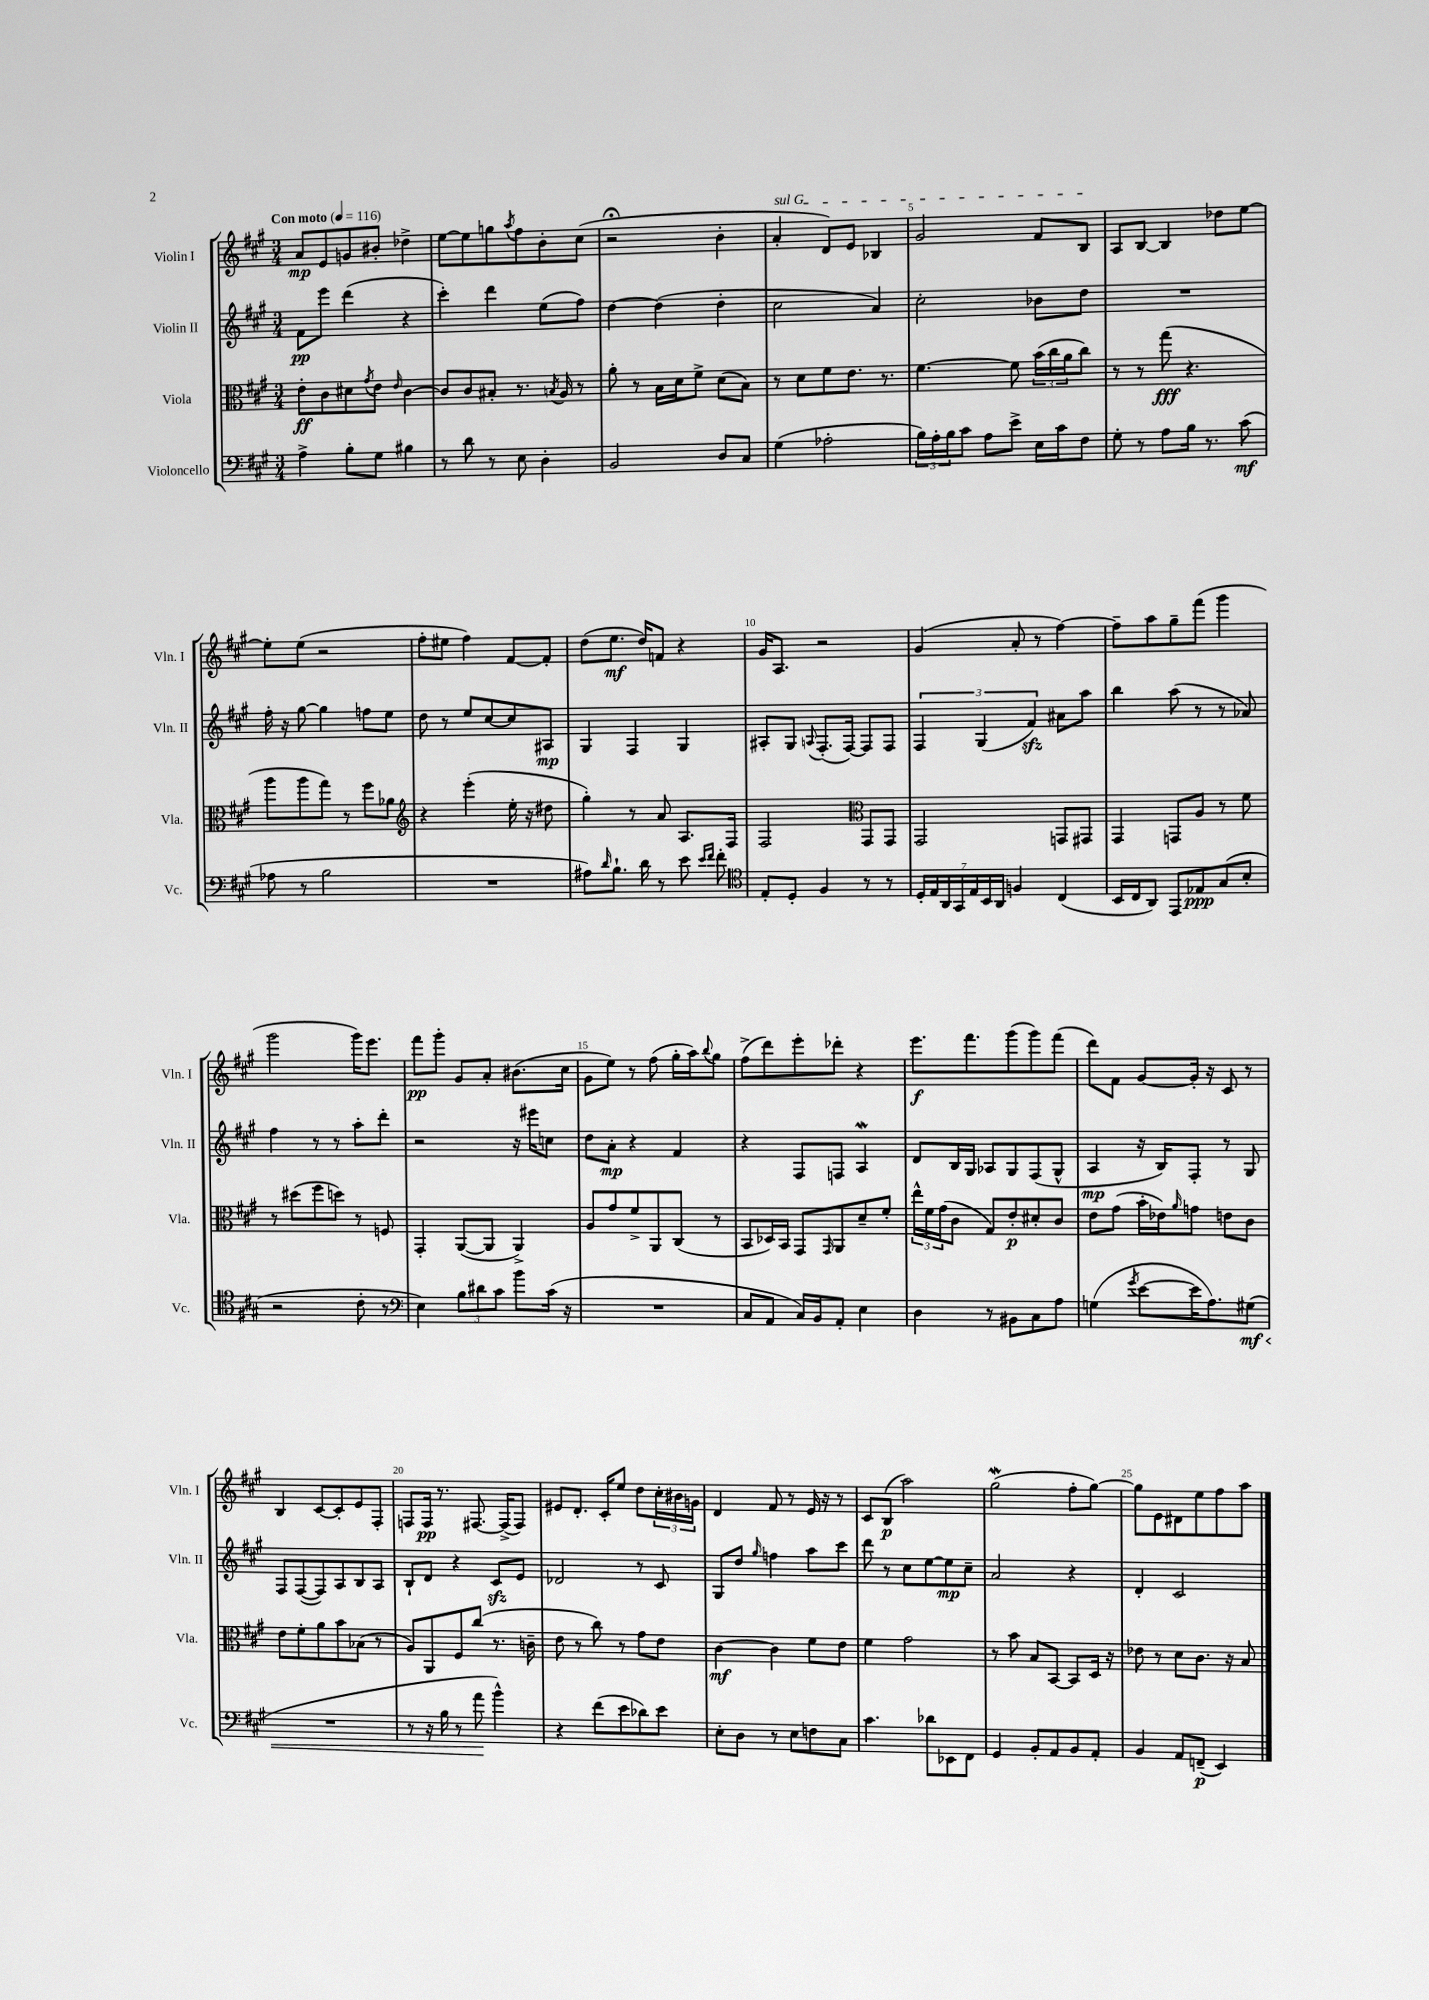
<<
\new StaffGroup <<
\new Staff = "s0" \with { instrumentName = "Violin I" shortInstrumentName = "Vln. I" } {
    \clef treble \key a \major \numericTimeSignature \time 3/4 \tempo "Con moto" 4 = 116
    a'8\mp e'8 g'8 bis'8-. des''4-> |
    e''8~ e''8 g''8 \acciaccatura { a''8 } fis''8 b'8-. cis''8( |
    r2\fermata b'4-. |
    \once \override TextSpanner.bound-details.left.text = \markup { \italic "sul G" } a'4-.\startTextSpan d'8) e'8 bes4 |
    gis'2 fis'8 b8\stopTextSpan |
    a8 b8~ b4 des''8 e''8~ |
    e''8-. e''8( r2 |
    fis''8-. eis''8 fis''4) fis'8~ fis'8-. |
    d''8( e''8.\mf d''16) f'8 r4 |
    gis'16 a8. r2 |
    gis'4( a'8-. r8 fis''4~) |
    fis''8-- a''8 gis''8-- fis'''8( gis'''4 |
    gis'''2 gis'''16) e'''8. |
    fis'''8\pp gis'''8-. gis'8 a'8-. bis'8.( cis''16 |
    gis'8 e''8) r8 fis''8( gis''16-. a''16) \appoggiatura { b''8 } gis''8 |
    fis''8->( d'''8) e'''8-. des'''8-. r4 |
    e'''8.\f fis'''8. gis'''8( gis'''8) fis'''8( |
    d'''8) fis'8 gis'8~ gis'16-. r16 cis'8 r8 |
    b4 cis'8~ cis'8-. e'8 fis8-. |
    f8 f16\pp r8. fis8.~ fis16->( fis8) |
    eis'8 d'8.-. cis'16-. e''8 d''8 \tuplet 3/2 { cis''16-. bis'16 g'16 } |
    d'4 fis'8 r8 e'16 r16 r8 |
    cis'8 b8\p( a''2) |
    gis''2\mordent( fis''8-. gis''8~) |
    gis''8 e'8 dis'8 e''8 fis''8 a''8 \bar "|." |
}
\new Staff = "s1" \with { instrumentName = "Violin II" shortInstrumentName = "Vln. II" } {
    \clef treble \key a \major \numericTimeSignature \time 3/4
    fis'8\pp e'''8 d'''4( r4 |
    cis'''4-.) d'''4 e''8( fis''8) |
    d''4~ d''4( d''4-. |
    cis''2 a'4) |
    cis''2-. bes'8 d''8 |
    R2. |
    fis''16-. r16 gis''8~ gis''4 f''8 e''8 |
    d''8 r8 e''8 cis''8~ cis''8 ais8\mp |
    gis4 fis4 gis4 |
    ais8-. gis8 \appoggiatura { a8 } fis8.-.( fis16~) fis8 fis8 |
    \tuplet 3/2 { fis4 gis4( fis'4\sfz) } ais'8 a''8 |
    b''4 a''8( r8 r8 aes'8) |
    fis''4 r8 r8 a''8-. d'''8-. |
    r2 r16 eis'''16 c''8 |
    d''8 a'8-.\mp r4 fis'4 |
    r4 fis8 f8 a4\mordent |
    d'8 b16 gis16 aes8 gis8 fis8( gis8-^ |
    a4\mp r16 b16) fis8-. r8 gis8 |
    fis8 fis8~( fis8) a8 b8 a8 |
    b8-! d'8 r4 cis'8\sfz e'8 |
    des'2 r8 cis'8 |
    gis8 d''8 \grace { gis''16 } f''4 a''8 cis'''8 |
    d'''8 r8 cis''8 e''8~ e''8\mp cis''8-- |
    a'2 r4 |
    d'4-. cis'2 \bar "|." |
}
\new Staff = "s2" \with { instrumentName = "Viola" shortInstrumentName = "Vla." } {
    \clef alto \key a \major \numericTimeSignature \time 3/4
    e'8-.\ff cis'8 dis'8 \acciaccatura { gis'8 } e'8 \grace { e'16 } cis'4~ |
    cis'8 cis'8 bis8-. r8. \acciaccatura { b8 } a16 r8 |
    a'8-. r8 b16 d'16 fis'8-> d'8( b8) |
    r8 d'8 fis'8 e'8. r8. |
    fis'4.~ fis'8 \tuplet 3/2 { b'16( cis''16 a'16 } cis''8) |
    r8 r8 gis''8\fff( r4. |
    a''8 a''8 gis''8) r8 fis''8 aes'8 |
    \clef treble r4 e'''4-.( e''16-. r16 dis''8 |
    gis''4-.) r8 a'8 a8. fis16 |
    fis2 \clef alto gis,8 gis,8 |
    gis,2 g,8 gis,8 |
    gis,4 g,8 a8 r8 fis'8 |
    r8 dis''8( fis''8 d''8) r8 f8 |
    gis,4-. a,8~( a,8 a,4->) |
    a8 gis'8 fis'8-> a,8 cis8( r8 |
    b,8 des16) b,16 gis,8 \grace { gis,16 } a,8 d'8-- fis'8-. |
    \tuplet 3/2 { e''16-^ fis'16 gis'16( } cis'8 gis8) e'8-.\p dis'8-. cis'8 |
    e'8 gis'8( b'16-. ees'16) \grace { a'16 } g'8 e'8 cis'8 |
    e'8 fis'8-. a'8 b'8 bes8( r8 |
    a8) a,8 fis8 cis''8( r8. c'16-- |
    e'8 r8 cis''8) r8 gis'8 e'8 |
    cis'4~\mf cis'4 fis'8 e'8 |
    fis'4 gis'2 |
    r8 b'8 b8 b,8~ b,8 d16 r16 |
    ees'8 r8 d'8 cis'8. r16 b8 \bar "|." |
}
\new Staff = "s3" \with { instrumentName = "Violoncello" shortInstrumentName = "Vc." } {
    \clef bass \key a \major \numericTimeSignature \time 3/4
    a4-> b8-. gis8 bis4 |
    r8 d'8 r8 e8 d4-. |
    b,2 d8 cis8 |
    gis4( aes2-. |
    \tuplet 3/2 { b16) a16-. b16 } cis'8 a8 e'8-> e16 cis'16 fis8 |
    gis8-. r8 a8 b16 r8. cis'8\mf( |
    aes8 r8 b2 |
    R2. |
    ais8) \grace { d'16 } b8.-! d'16 r8 e'8 \grace { e'16 fis'16 } fis'8-. |
    \clef tenor e8-. d8-. fis4 r8 r8 |
    \tuplet 7/4 { d16-. e16 a,16 gis,16 e16 b,16 a,16 } f4 cis4( |
    b,16 cis16 a,8) e,8 ees8\ppp gis8( b8-. |
    r2 cis'8-. r8 |
    \clef bass e4) \tuplet 3/2 { b8 dis'8 cis'8 } b'8 cis'16( r16 |
    R2. |
    cis8 a,8 cis16) b,16 a,8-. e4 |
    d4 r8 bis,8 cis8 a8 |
    g4( \acciaccatura { gis'8 } e'8~ e'16 a8.) gis8\mf\<( |
    R2. |
    r8 r16 b16 r8 a'8\! b'4-^) |
    r4 fis'8( e'8 des'8) e'8 |
    e8-. d8 r8 e8 f8 cis8 |
    cis'4. des'8 ees,8 fis,8 |
    gis,4 b,8-. a,8 b,8 a,8-. |
    b,4 a,8 f,8--\p( e,4) \bar "|." |
}
>>
>>
\layout { \context { \Score \override BarNumber.break-visibility = ##(#f #t #t) barNumberVisibility = #(every-nth-bar-number-visible 5) } }
